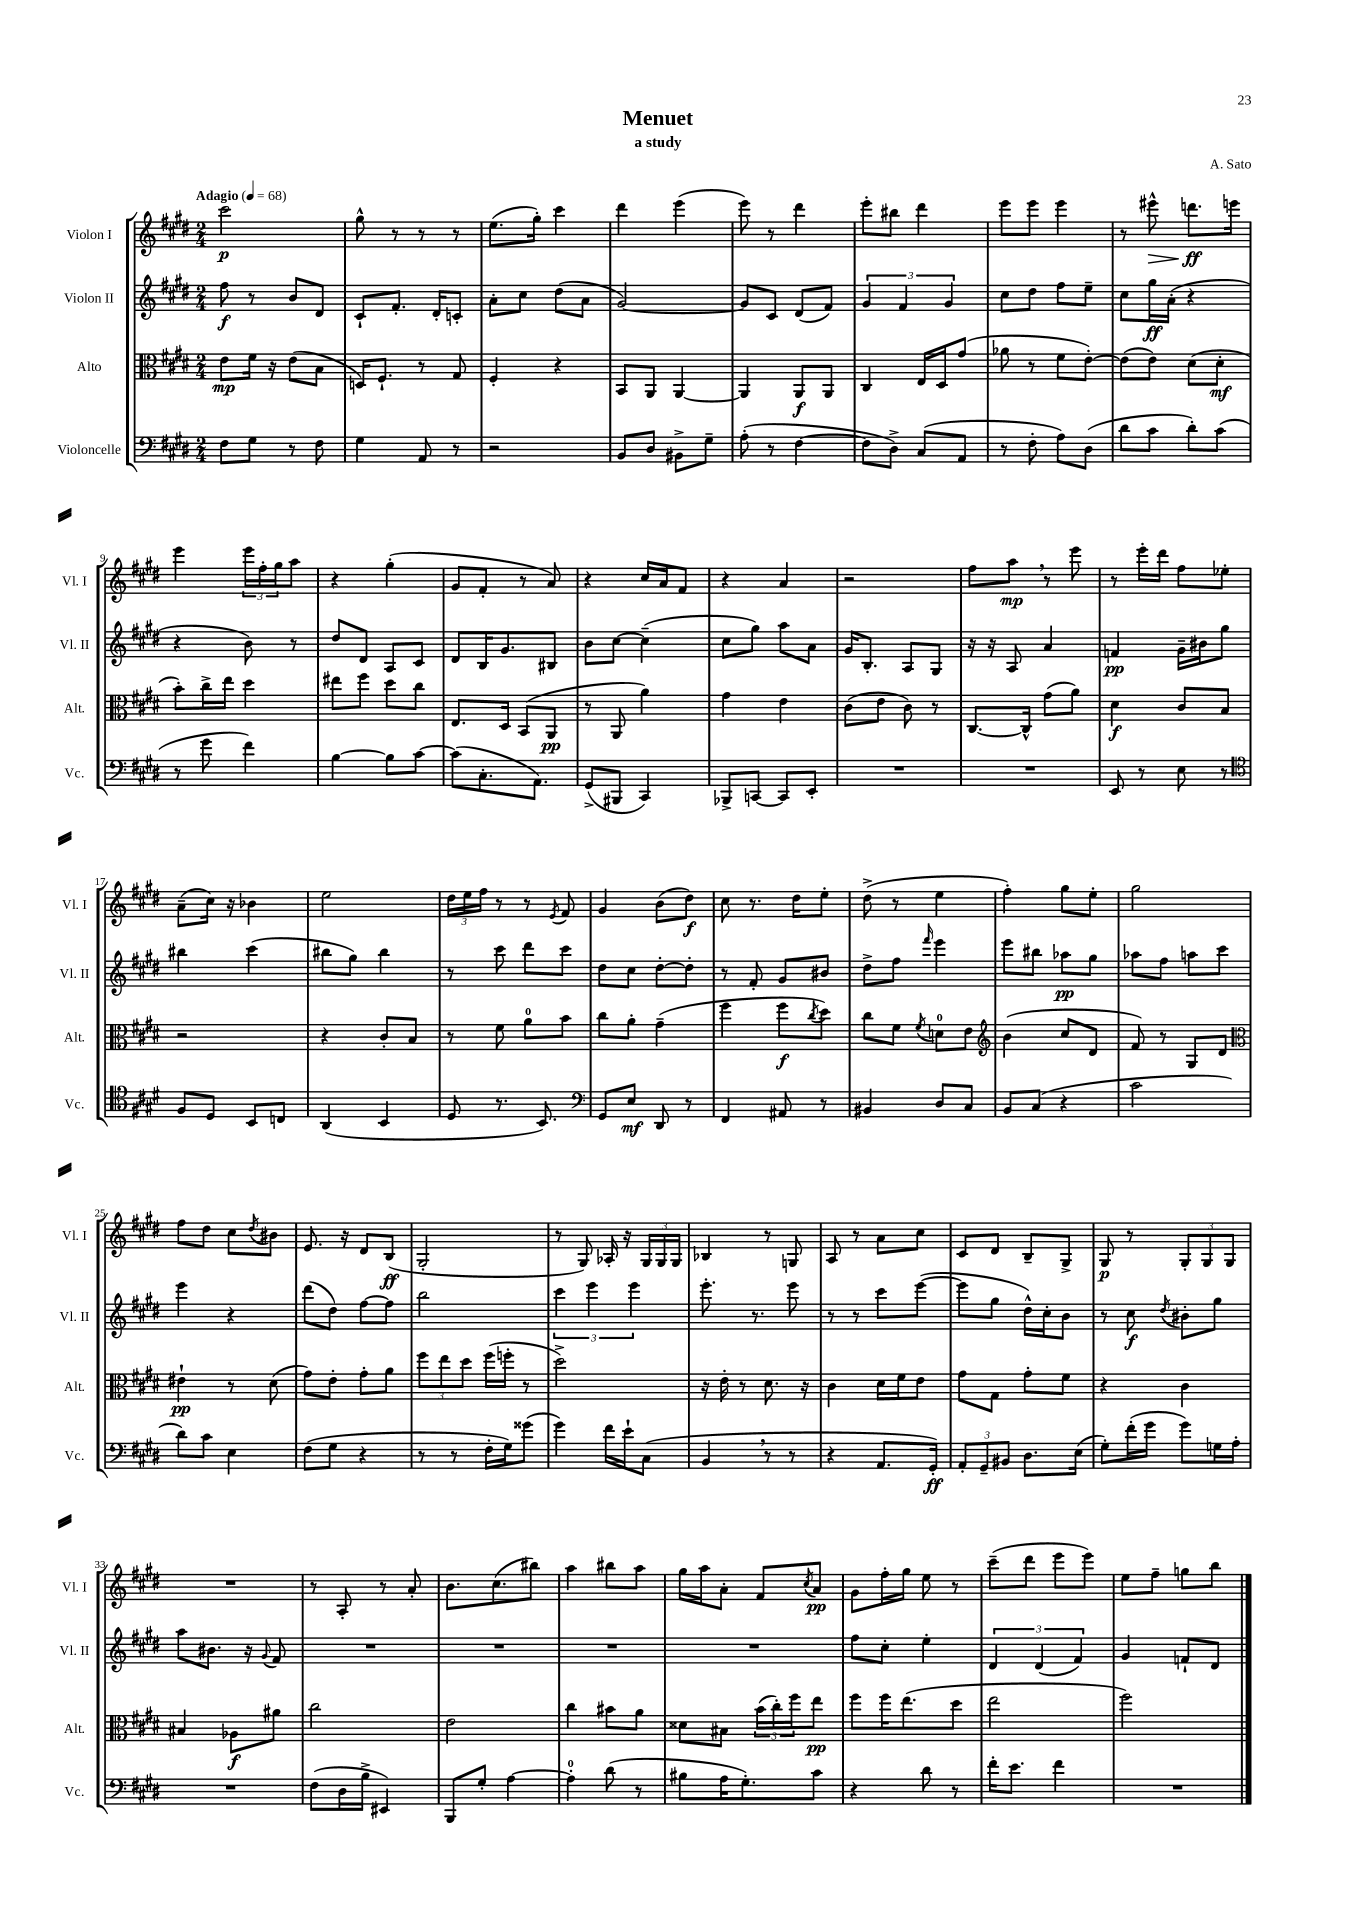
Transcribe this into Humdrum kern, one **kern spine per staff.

**kern	**dynam	**kern	**dynam	**kern	**dynam	**kern	**dynam
*part4	*part4	*part3	*part3	*part2	*part2	*part1	*part1
*staff4	*staff4	*staff3	*staff3	*staff2	*staff2	*staff1	*staff1
*I"Violoncelle	*	*I"Alto	*	*I"Violon II	*	*I"Violon I	*
*I'Vc.	*	*I'Alt.	*	*I'Vl. II	*	*I'Vl. I	*
*clefF4	*	*clefC3	*	*clefG2	*	*clefG2	*
*k[f#c#g#d#]	*	*k[f#c#g#d#]	*	*k[f#c#g#d#]	*	*k[f#c#g#d#]	*
*M2/4	*	*M2/4	*	*M2/4	*	*M2/4	*
*MM68	*	*MM68	*	*MM68	*	*MM68	*
=1	=1	=1	=1	=1	=1	=1	=1
!	!	!	!	!	!	!LO:TX:a:B:t=Adagio	!
8F#\L	.	8e\L	mp	8ff#\	f	2ccc#\	p
8G#\J	.	16f#\Jk	.	8r	.	.	.
.	.	16r	.	.	.	.	.
8r	.	(8e\L	.	8b/L	.	.	.
8F#\	.	8B\J	.	8d#/J	.	.	.
=2	=2	=2	=2	=2	=2	=2	=2
4G#\	.	16Dn/KL)	.	8c#`/L	.	8gg#^^\	.
.	.	8.F#`/J	.	.	.	.	.
.	.	.	.	8.f#'/J	.	8r	.
8AA/	.	8r	.	.	.	8r	.
.	.	.	.	16d#'/KL	.	.	.
8r	.	8G#/	.	8cn'/J	.	8r	.
=3	=3	=3	=3	=3	=3	=3	=3
2r	.	4F#'/	.	8a'\L	.	(8.ee\L	.
.	.	.	.	8cc#\J	.	.	.
.	.	.	.	.	.	16gg#'\Jk)	.
.	.	4r	.	(8dd#\L	.	4ccc#\	.
.	.	.	.	8a\J	.	.	.
=4	=4	=4	=4	=4	=4	=4	=4
8BB/L	.	8BB/L	.	[2g#/)	.	4ddd#\	.
8D#/J	.	8AA/J	.	.	.	.	.
8BB#X^\L	.	[4AA/	.	.	.	(4eee\	.
8G#~\J	.	.	.	.	.	.	.
=5	=5	=5	=5	=5	=5	=5	=5
(8A'\	.	4AA/]	.	8g#/L]	.	8eee\)	.
8r	.	.	.	8c#/J	.	8r	.
[4F#\	.	8AA/L	f	(8d#/L	.	4ddd#\	.
.	.	8AA/J	.	8f#/J)	.	.	.
=6	=6	=6	=6	=6	=6	=6	=6
8F#\L]	.	4C#/	.	6g#/	.	8eee'\L	.
8D#^\J)	.	.	.	.	.	8bb#X\J	.
.	.	.	.	6f#/	.	.	.
(8C#/L	.	16E/LL	.	.	.	4ddd#\	.
.	.	16D#/J	.	.	.	.	.
.	.	.	.	6g#/	.	.	.
8AA/J	.	(8g#/J	.	.	.	.	.
=7	=7	=7	=7	=7	=7	=7	=7
8r	.	8a-X\	.	8cc#\L	.	8eee\L	.
8F#'\	.	8r	.	8dd#\J	.	8eee\J	.
8A\L)	.	8f#\L	.	8ff#\L	.	4eee\	.
(8D#\J	.	[8e'\J)	.	8ee~\J	.	.	.
=8	=8	=8	=8	=8	=8	=8	=8
8d#\L	.	(8e\L]	.	8cc#\L	.	8r	.
!	!	!	!	!	!	!	!LO:HP:b
8c#\J	.	8e\J)	.	16gg#\L	ff	8eee#X^^\	>
.	.	.	.	(16a'\JJ	.	.	.
8d#'\L)	.	(8d#\L	.	4r	.	8.dddn\L	ff
(8c#\J	.	8d#'\J	mf	.	.	.	.
.	.	.	.	.	.	16eeen\Jk	]
!!LO:LB:g=z
=9	=9	=9	=9	=9	=9	=9	=9
8r	.	8b'\L)	.	4r	.	4eee\	.
8g#\	.	16cc#^\L	.	.	.	.	.
.	.	16ee\JJ	.	.	.	.	.
4f#\)	.	4dd#\	.	8b\)	.	24eee\LL	.
.	.	.	.	.	.	24ff#'\	.
.	.	.	.	.	.	24gg#\J	.
.	.	.	.	8r	.	8aa\J	.
=10	=10	=10	=10	=10	=10	=10	=10
[4B\	.	8ee#X\L	.	8dd#/L	.	4r	.
.	.	8ff#\J	.	8d#/J	.	.	.
8B\L]	.	8dd#\L	.	8A/L	.	(4gg#'\	.
[8c#\J	.	8cc#\J	.	8c#/J	.	.	.
=11	=11	=11	=11	=11	=11	=11	=11
(8c#\L]	.	8.E/L	.	8d#/L	.	8g#/L	.
8.C#'\	.	.	.	16B/K	.	8f#'/J	.
.	.	16D#/Jk	.	8.g#/	.	.	.
.	.	(8BB/L	.	.	.	8r	.
8.AA\J)	.	.	.	.	.	.	.
.	.	8AA/J	pp	8B#X/J	.	8a/)	.
=12	=12	=12	=12	=12	=12	=12	=12
(8GG#^/L	.	8r	.	8b\L	.	4r	.
8BBB#X/J	.	8AA/	.	[8cc#\J	.	.	.
4CC#/)	.	4a\)	.	(4cc#~\]	.	16cc#/LL	.
.	.	.	.	.	.	16a/J	.
.	.	.	.	.	.	8f#/J	.
=13	=13	=13	=13	=13	=13	=13	=13
8BBB-X^/L	.	4g#\	.	8cc#\L	.	4r	.
[8CCn/J	.	.	.	8gg#\J)	.	.	.
8CC/L]	.	4e\	.	8aa\L	.	4a/	.
8EE'/J	.	.	.	8a\J	.	.	.
=14	=14	=14	=14	=14	=14	=14	=14
2r	.	(8c#\L	.	16g#/KL	.	2r	.
.	.	.	.	8.B'/J	.	.	.
.	.	8e\J	.	.	.	.	.
.	.	8c#\)	.	8A/L	.	.	.
.	.	8r	.	8G#/J	.	.	.
=15	=15	=15	=15	=15	=15	=15	=15
2r	.	[8.C#/L	.	16r	.	8ff#\L	.
.	.	.	.	16r	.	.	.
.	.	.	.	8A/	.	8aa,\J	mp
.	.	16C#^^/Jk]	.	.	.	.	.
.	.	(8g#\L	.	4a/	.	8r	.
.	.	8a\J)	.	.	.	8eee\	.
=16	=16	=16	=16	=16	=16	=16	=16
8EE/	.	4d#\	f	4fn/	pp	8r	.
8r	.	.	.	.	.	16eee'\LL	.
.	.	.	.	.	.	16ddd#\JJ	.
8E\	.	8c#/L	.	16g#~\LL	.	8ff#\L	.
.	.	.	.	16b#X\J	.	.	.
8r	.	8B/J	.	8gg#\J	.	8ee-X'\J	.
!!LO:LB:g=z
=17	=17	=17	=17	=17	=17	=17	=17
*clefC4	*	*	*	*	*	*	*
8F#/L	.	2r	.	4bb#X\	.	(8a~\L	.
8D#/J	.	.	.	.	.	16cc#\Jk)	.
.	.	.	.	.	.	16r	.
8BB/L	.	.	.	(4ccc#\	.	4b-X\	.
8Cn/J	.	.	.	.	.	.	.
=18	=18	=18	=18	=18	=18	=18	=18
(4AA/	.	4r	.	8bb#X\L	.	2ee\	.
.	.	.	.	8gg#\J)	.	.	.
4BB/	.	8c#'/L	.	4bb#\	.	.	.
.	.	8B/J	.	.	.	.	.
=19	=19	=19	=19	=19	=19	=19	=19
8D#/	.	8r	.	8r	.	24dd#\LL	.
.	.	.	.	.	.	24ee\	.
.	.	.	.	.	.	24ff#\JJ	.
8.r	.	8f#\	.	8ccc#\	.	8r	.
.	.	8a\L	.	8ddd#\L	.	8r	.
8.BB/)	.	.	.	.	.	.	.
.	.	.	.	.	.	8qe/	.
.	.	8b\J	.	8ccc#\J	.	8f#/	.
=20	=20	=20	=20	=20	=20	=20	=20
*clefF4	*	*	*	*	*	*	*
8GG#/L	.	8cc#\L	.	8dd#\L	.	4g#/	.
8E/J	mf	8a'\J	.	8cc#\J	.	.	.
8DD#/	.	(4g#~\	.	[8dd#'\L	.	(8b\L	.
8r	.	.	.	8dd#'\J]	.	8dd#\J)	f
=21	=21	=21	=21	=21	=21	=21	=21
4FF#/	.	4ff#\	.	8r	.	8cc#\	.
.	.	.	.	8f#'/	.	8.r	.
8AA#X/	.	8ff#\L	f	8g#/L	.	.	.
.	.	.	.	.	.	16dd#\KL	.
.	.	8qcc#/	.	.	.	.	.
8r	.	8dd#\J)	.	8b#X/J	.	8ee'\J	.
=22	=22	=22	=22	=22	=22	=22	=22
4BB#X/	.	8cc#\L	.	8dd#^\L	.	(8dd#^\	.
.	.	8f#\J	.	8ff#\J	.	8r	.
.	.	8qf#/	.	16qqfff#/	.	.	.
8D#/L	.	8dn\L	.	4eee\	.	4ee\	.
8C#/J	.	8e\J	.	.	.	.	.
=23	=23	=23	=23	=23	=23	=23	=23
*	*	*clefG2	*	*	*	*	*
8BB/L	.	(4b\	.	8eee\L	.	4ff#'\)	.
(8C#/J	.	.	.	8bb#X\J	.	.	.
4r	.	8cc#/L	.	8aa-X\L	pp	8gg#\L	.
.	.	8d#/J	.	8gg#\J	.	8ee'\J	.
=24	=24	=24	=24	=24	=24	=24	=24
2c#\	.	8f#/)	.	8aa-X\L	.	2gg#\	.
.	.	8r	.	8ff#\J	.	.	.
.	.	8G#/L	.	8aan\L	.	.	.
.	.	8d#/J	.	8ccc#\J	.	.	.
!!LO:LB:g=z
=25	=25	=25	=25	=25	=25	=25	=25
*	*	*clefC3	*	*	*	*	*
8d#\L)	.	4e#X`\	pp	4eee\	.	8ff#\L	.
8c#\J	.	.	.	.	.	8dd#\J	.
4E\	.	8r	.	4r	.	8cc#\L	.
.	.	.	.	.	.	8qdd#/	.
.	.	(8d#\	.	.	.	8b#X\J	.
=26	=26	=26	=26	=26	=26	=26	=26
(8F#\L	.	8g#\L)	.	(8ddd#\L	.	8.e/	.
8G#\J	.	8e'\J	.	8dd#\J)	.	.	.
.	.	.	.	.	.	16r	.
4r	.	8g#'\L	.	[8ff#\L	.	8d#/L	.
.	.	8a\J	.	8ff#\J]	.	(8B/J	ff
=27	=27	=27	=27	=27	=27	=27	=27
8r	.	12ff#\L	.	2bb\	.	2G#'/	.
.	.	12ee\	.	.	.	.	.
8r	.	.	.	.	.	.	.
.	.	12dd#\J	.	.	.	.	.
16F#'\LL	.	(16ff#\LL	.	.	.	.	.
16G#\J)	.	16ffn'\JJ	.	.	.	.	.
(8g##X\J	.	8r	.	.	.	.	.
=28	=28	=28	=28	=28	=28	=28	=28
4g#\)	.	2dd#^\)	.	6ccc#\	.	8r	.
.	.	.	.	.	.	8G#/)	.
.	.	.	.	6eee\	.	.	.
16f#\LL	.	.	.	.	.	16A-X'/	.
16e`\J	.	.	.	.	.	16r	.
.	.	.	.	6eee\	.	.	.
(8C#\J	.	.	.	.	.	24G#/LL	.
.	.	.	.	.	.	24G#/	.
.	.	.	.	.	.	24G#/JJ	.
=29	=29	=29	=29	=29	=29	=29	=29
4BB,/	.	16r	.	8.eee'\	.	4B-X/	.
.	.	16e'\	.	.	.	.	.
.	.	8r	.	.	.	.	.
.	.	.	.	8.r	.	.	.
8r	.	8.d#\	.	.	.	8r	.
8r	.	.	.	8eee\	.	8Gn/	.
.	.	16r	.	.	.	.	.
=30	=30	=30	=30	=30	=30	=30	=30
4r	.	4c#\	.	8r	.	8A/	.
.	.	.	.	8r	.	8r	.
8.AA/L	.	16d#\LL	.	8ccc#\L	.	8a\L	.
.	.	16f#\J	.	.	.	.	.
.	.	8e\J	.	([8eee\J	.	8cc#\J	.
16GG#'/Jk)	ff	.	.	.	.	.	.
=31	=31	=31	=31	=31	=31	=31	=31
12AA'/L	.	8g#\L	.	8eee\L]	.	8c#/L	.
12GG#~/	.	.	.	.	.	.	.
.	.	8G#\J	.	8gg#\J	.	8d#/J	.
12BB#X/J	.	.	.	.	.	.	.
8.D#\L	.	8g#'\L	.	16dd#^^\LL)	.	8B~/L	.
.	.	.	.	16cc#'\J	.	.	.
.	.	8f#\J	.	8b\J	.	8G#^/J	.
(16E\Jk	.	.	.	.	.	.	.
=32	=32	=32	=32	=32	=32	=32	=32
8G#'\L)	.	4r	.	8r	.	8G#/	p
(16f#'\L	.	.	.	8cc#\	f	8r	.
16g#\JJ	.	.	.	.	.	.	.
.	.	.	.	8qdd#/	.	.	.
8g#\L)	.	4c#\	.	8b#X'\L	.	12G#'/L	.
.	.	.	.	.	.	12G#/	.
16Gn\L	.	.	.	8gg#\J	.	.	.
.	.	.	.	.	.	12G#/J	.
16A'\JJ	.	.	.	.	.	.	.
!!LO:LB:g=z
=33	=33	=33	=33	=33	=33	=33	=33
2r	.	4B#X/	.	8aa\L	.	2r	.
.	.	.	.	8.b#X\J	.	.	.
.	.	8A-X\L	f	.	.	.	.
.	.	.	.	16r	.	.	.
.	.	.	.	8qqg#/	.	.	.
.	.	8a#X\J	.	8f#/	.	.	.
=34	=34	=34	=34	=34	=34	=34	=34
(8F#\L	.	2cc#\	.	2r	.	8r	.
16D#\L	.	.	.	.	.	8A'/	.
16B^\JJ	.	.	.	.	.	.	.
4EE#X/)	.	.	.	.	.	8r	.
.	.	.	.	.	.	8a'/	.
=35	=35	=35	=35	=35	=35	=35	=35
8BBB/L	.	2e\	.	2r	.	8.b\L	.
8G#'/J	.	.	.	.	.	.	.
.	.	.	.	.	.	(8.cc#\	.
[4A\	.	.	.	.	.	.	.
.	.	.	.	.	.	8bb#X\J)	.
=36	=36	=36	=36	=36	=36	=36	=36
4A'\]	.	4cc#\	.	2r	.	4aa\	.
(8d#\	.	8b#X\L	.	.	.	8bb#X\L	.
8r	.	8a\J	.	.	.	8aa\J	.
=37	=37	=37	=37	=37	=37	=37	=37
8B#X\L	.	8d##X\L	.	2r	.	16gg#\LL	.
.	.	.	.	.	.	16aa\J	.
16A\K	.	8B#X\J	.	.	.	8a'\J	.
8.G#'\)	.	.	.	.	.	.	.
.	.	(24b\LL	.	.	.	8f#/L	.
.	.	24cc#'\)	.	.	.	.	.
.	.	24ff#\J	.	.	.	.	.
.	.	.	.	.	.	8qcc#/	.
8c#\J	.	8ee\J	pp	.	.	8a/J	pp
=38	=38	=38	=38	=38	=38	=38	=38
4r	.	8ff#\L	.	8ff#\L	.	8g#\L	.
.	.	16ff#\K	.	8cc#'\J	.	16ff#'\L	.
.	.	(8.ee\	.	.	.	16gg#\JJ	.
8d#\	.	.	.	4ee'\	.	8ee\	.
8r	.	8dd#\J	.	.	.	8r	.
=39	=39	=39	=39	=39	=39	=39	=39
16f#'\KL	.	2ee\	.	6d#/	.	(8ccc#~\L	.
8.e\J	.	.	.	.	.	.	.
.	.	.	.	.	.	8ddd#\J	.
.	.	.	.	(6d#/	.	.	.
4f#\	.	.	.	.	.	8eee\L	.
.	.	.	.	6f#/)	.	.	.
.	.	.	.	.	.	8eee\J)	.
=40	=40	=40	=40	=40	=40	=40	=40
2r	.	2ff#\)	.	4g#/	.	8ee\L	.
.	.	.	.	.	.	8ff#~\J	.
.	.	.	.	8fn`/L	.	8ggn\L	.
.	.	.	.	8d#/J	.	8bb\J	.
==	==	==	==	==	==	==	==
*-	*-	*-	*-	*-	*-	*-	*-
